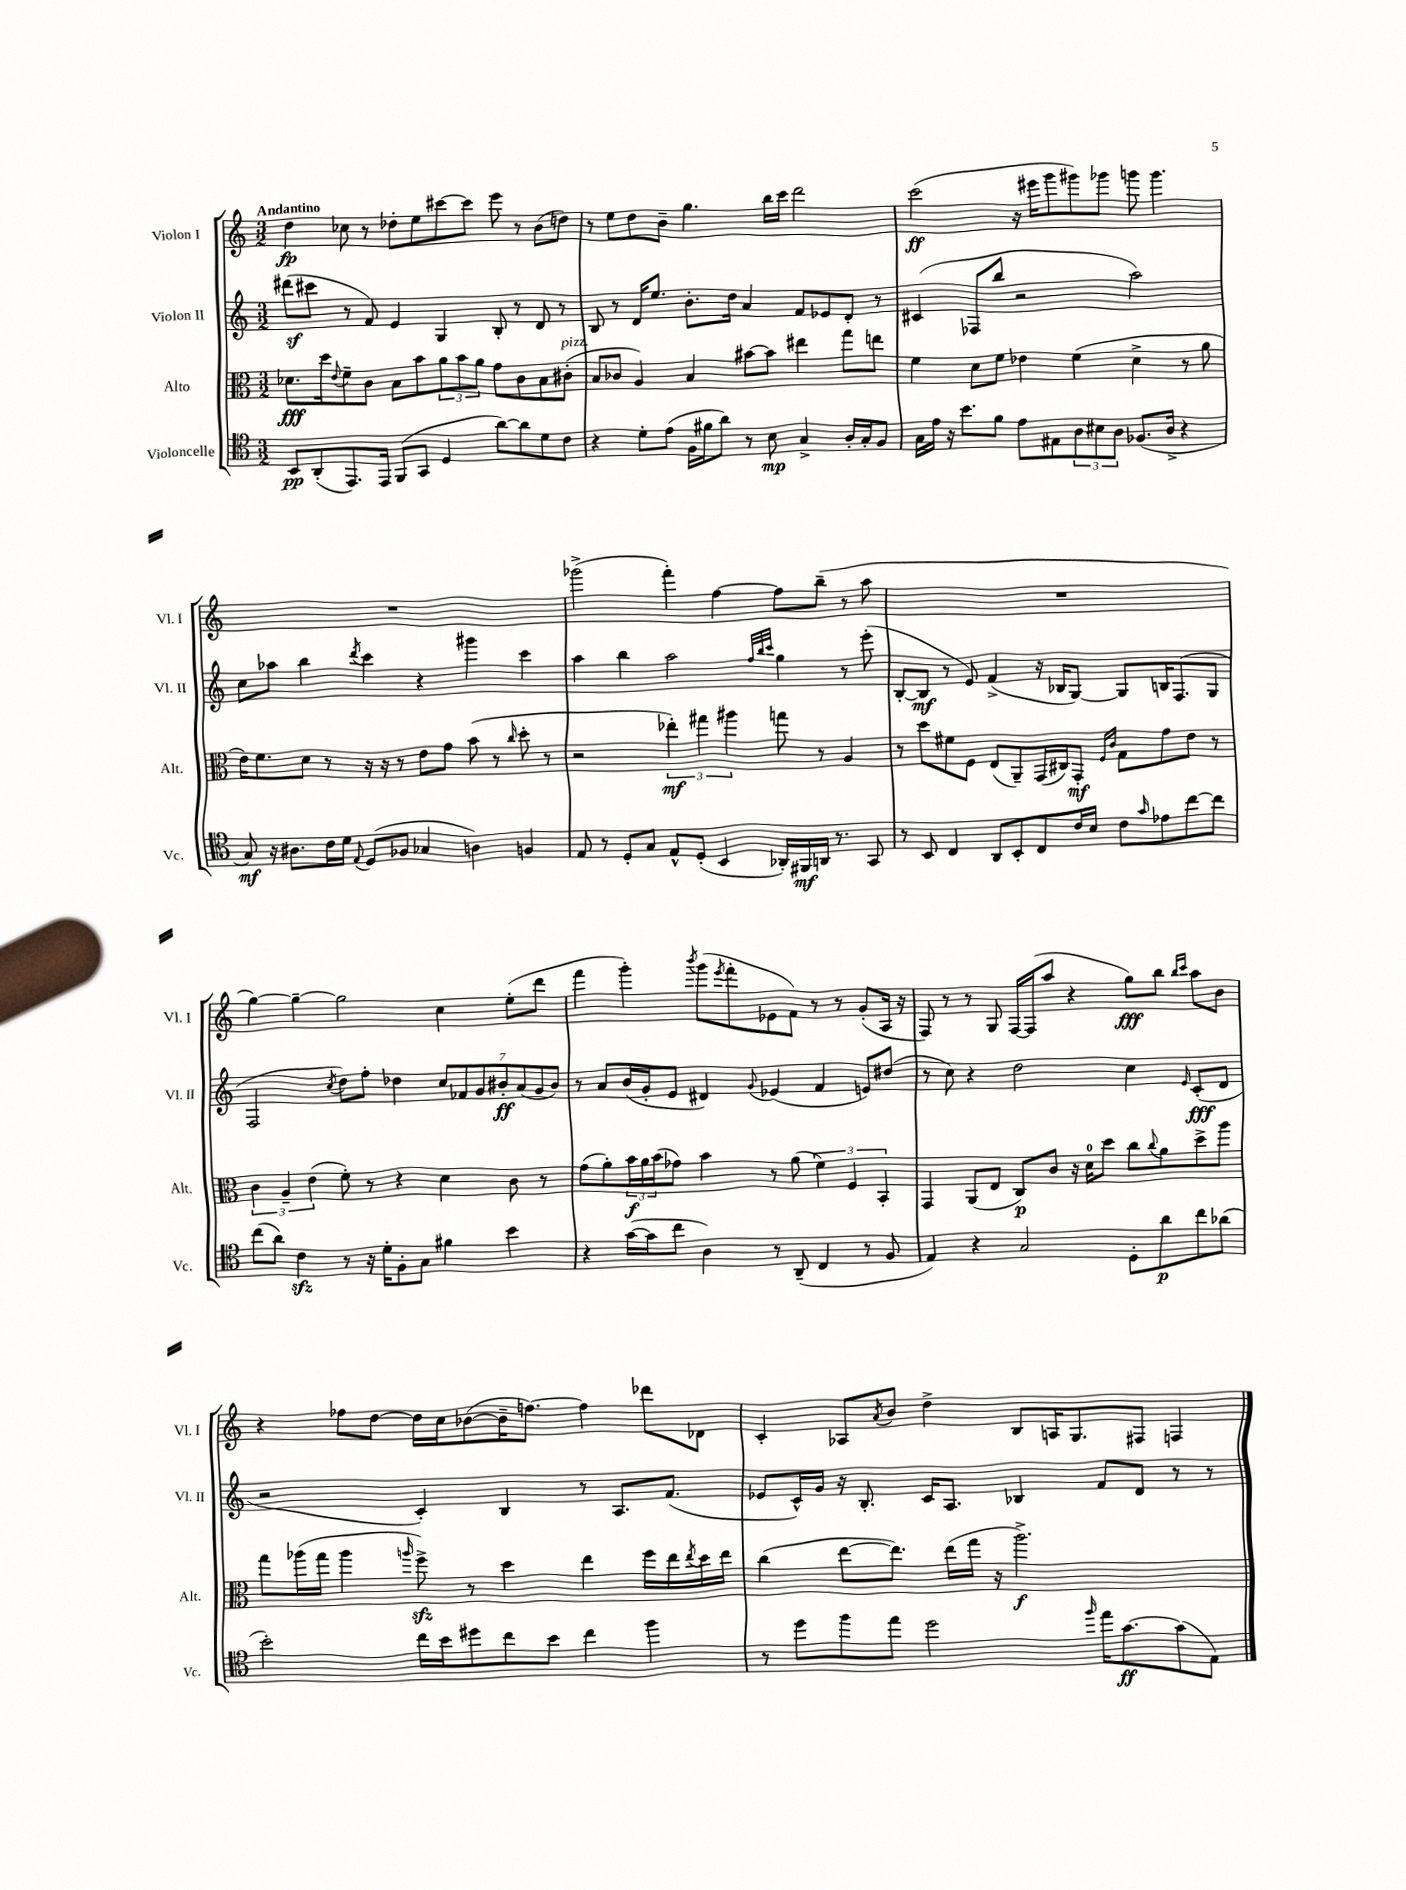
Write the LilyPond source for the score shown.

<<
\new StaffGroup <<
\new Staff = "s0" \with { instrumentName = "Violon I" shortInstrumentName = "Vl. I" } {
    \clef treble \key c \major \numericTimeSignature \time 3/2 \tempo "Andantino"
    d''4\fp ces''8 r8 des''8-. e''8 cis'''8~ cis'''8 e'''8 r8 b'8( d''8) |
    r8 e''8 d''8 b'8-- g''4. b''16 c'''16 d'''2 |
    c'''2\ff( r16 eis'''16 g'''8 gis'''8) ges'''8 g'''8 g'''4. |
    R1. |
    ges'''2->( f'''4-.) f''4~ f''8 b''8--( r8 a''8 |
    R1. |
    g''4~) g''4~-- g''2 c''4 e''8-.( d'''8 |
    f'''4 g'''4-.) \acciaccatura { b'''8 } g'''8( \acciaccatura { e'''8 } f'''8-. ees'8 f'8) r8 r8 g'8-.( a16 r16 |
    f8) r8 r8 g8 f16~ f16( a''8 r4 g''8\fff) b''8 \grace { b''16 c'''16 } a''8 b'8 |
    r4 fes''8 d''8~ d''16 c''16 bes'8~( bes'16-- f''8.~) f''4 des'''8 des'8 |
    c'4-. aes8 \acciaccatura { a'8 } b'8 d''4-> b8 a16 g8. fis8 f4 \bar "|." |
}
\new Staff = "s1" \with { instrumentName = "Violon II" shortInstrumentName = "Vl. II" } {
    \clef treble \key c \major \numericTimeSignature \time 3/2
    dis'''8\sf( cis'''8 r8 f'8) e'4 g4 b8-. r8 d'8 r8 |
    b8 r8 d'16 e''8. b'8.-. d''16 a'4 f'8 ees'8 d'8-. r8 |
    cis'4( fes8 b''8 r2 a''2) |
    c''8 aes''8 b''4 \acciaccatura { d'''8 } c'''4 r4 gis'''4 c'''4 |
    a''4 b''4 a''2 \grace { f''32 b''32 c'''32 } g''4 r8 e'''8-.( |
    b8~-. b8\mf r8 e'8) f'4->( r16 bes16 g8~) g8 b16 f8.( g8 |
    f2 \acciaccatura { c''8 } d''8) f''8-. des''4 \tuplet 7/4 { c''8 fes'8 g'8 bis'8-.\ff a'8( g'8 bis'8) } |
    r8 a'8 b'16( g'16-. e'8 dis'4) \appoggiatura { g'8 } ees'4( f'4 e'8) dis''8( |
    r8 c''8) r4 d''2 c''4 \grace { e'16 } c'8-.\fff( d'8 |
    r2 c'4-.) b4 r8 a8. f'8.( |
    ees'8 c'16-^) g'16 r16 b8.-. c'16 a8. bes4 f'8 d'8 r8 r8 \bar "|." |
}
\new Staff = "s2" \with { instrumentName = "Alto" shortInstrumentName = "Alt." } {
    \clef alto \key c \major \numericTimeSignature \time 3/2
    des'8.\fff d''16 \appoggiatura { e'8 } f'8-- c'8 b8 b'8 \tuplet 3/2 { a'8 b'8 a'8 } g'8 c'8 b8 cis'8-.^\markup { \italic "pizz." }( |
    b8 ces'8 a4) b4 bis'8~ bis'8 eis''4 g''8 e''8 |
    f'4 d'8 f'8 ees'4 f'4( d'4-> r8 a'8 |
    e'16) f'8. d'8 r8 r16 r16 r8 e'8 g'8 b'8( r8 \grace { c''16 } d''8-. r8 |
    r2 \tuplet 3/2 { ees''4-.\mf) gis''4 ais''4 } g''8 r8 a4 |
    r8 d''8 fis'8 f8 e8( a,8--) g,16( cis16) g,8-.\mf \grace { f16 c'16 } g8 g'8 e'8 r8 |
    \tuplet 3/2 { c'4 a4-- e'4( } f'8-.) r8 r4 d'4 c'8 r8 |
    g'8( a'8-.) \tuplet 3/2 { b'16\f a'16 b'16( } ges'8) b'4 r8 a'8( \tuplet 3/2 { f'4) f4 b,4-. } |
    g,4 a,8( e8 c8\p) c'8 r16 d'16-0 d''8 c''8 \appoggiatura { c''8 } a'8 d''8-> a''8 |
    g''8 aes''16( g''16 aes''4 \grace { a''16 } f''8->\sfz) r8 d''4 e''4 f''16 e''16 \acciaccatura { e''8 } d''16 e''16 |
    c''4( e''8~ e''8.) e''16( g''16 r16 a''2.->\f) \bar "|." |
}
\new Staff = "s3" \with { instrumentName = "Violoncelle" shortInstrumentName = "Vc." } {
    \clef tenor \key c \major \numericTimeSignature \time 3/2
    b,8\pp a,8-.( e,8.) e,16 f,8( g,8 d4 a'8~) a'8 d'8 c'8 |
    r4 d'8-. e'8( f16 fis'16 a'8) r8 b8\mp g4-> a16-. g16-. f8 |
    g16 e'16 r16 b'8. f'8 e'8 eis8 \tuplet 3/2 { a8 bis8 a8 } fes8.( a16-> r4 |
    g8\mf) r16 ais8. c'16 d'16 \appoggiatura { e8 } d8( fes8 ges4 a4) f4 |
    e8 r8 d8-. g8 e8-^ d8-.( b,4 aes,16-.) fis,16\mf a,16 r8. g,8 |
    r8 b,8 c4 a,8 b,8-. c8 c'16 b16 c'8 \grace { g'16 } ees'8 c''8~ c''8 |
    c''8( a'8) c'4\sfz r8 r16 d'16-. f8-. g8 fis'4 b'4 |
    r4 g'16~( g'16 c''8 a4) r8 a,8--( c4 r8 f8 |
    e4) r4 g2 d8-. a'8\p c''8 aes'8( |
    b'2-.) c''16 b'16 dis''8 c''8 b'8 c''4 f''4 |
    r8 d''8 f''8 e''8 d''2 \grace { f''16 } e''16 g'8.~\ff g'8( e8) \bar "|." |
}
>>
>>
\layout { \context { \Score \remove "Bar_number_engraver" } }
